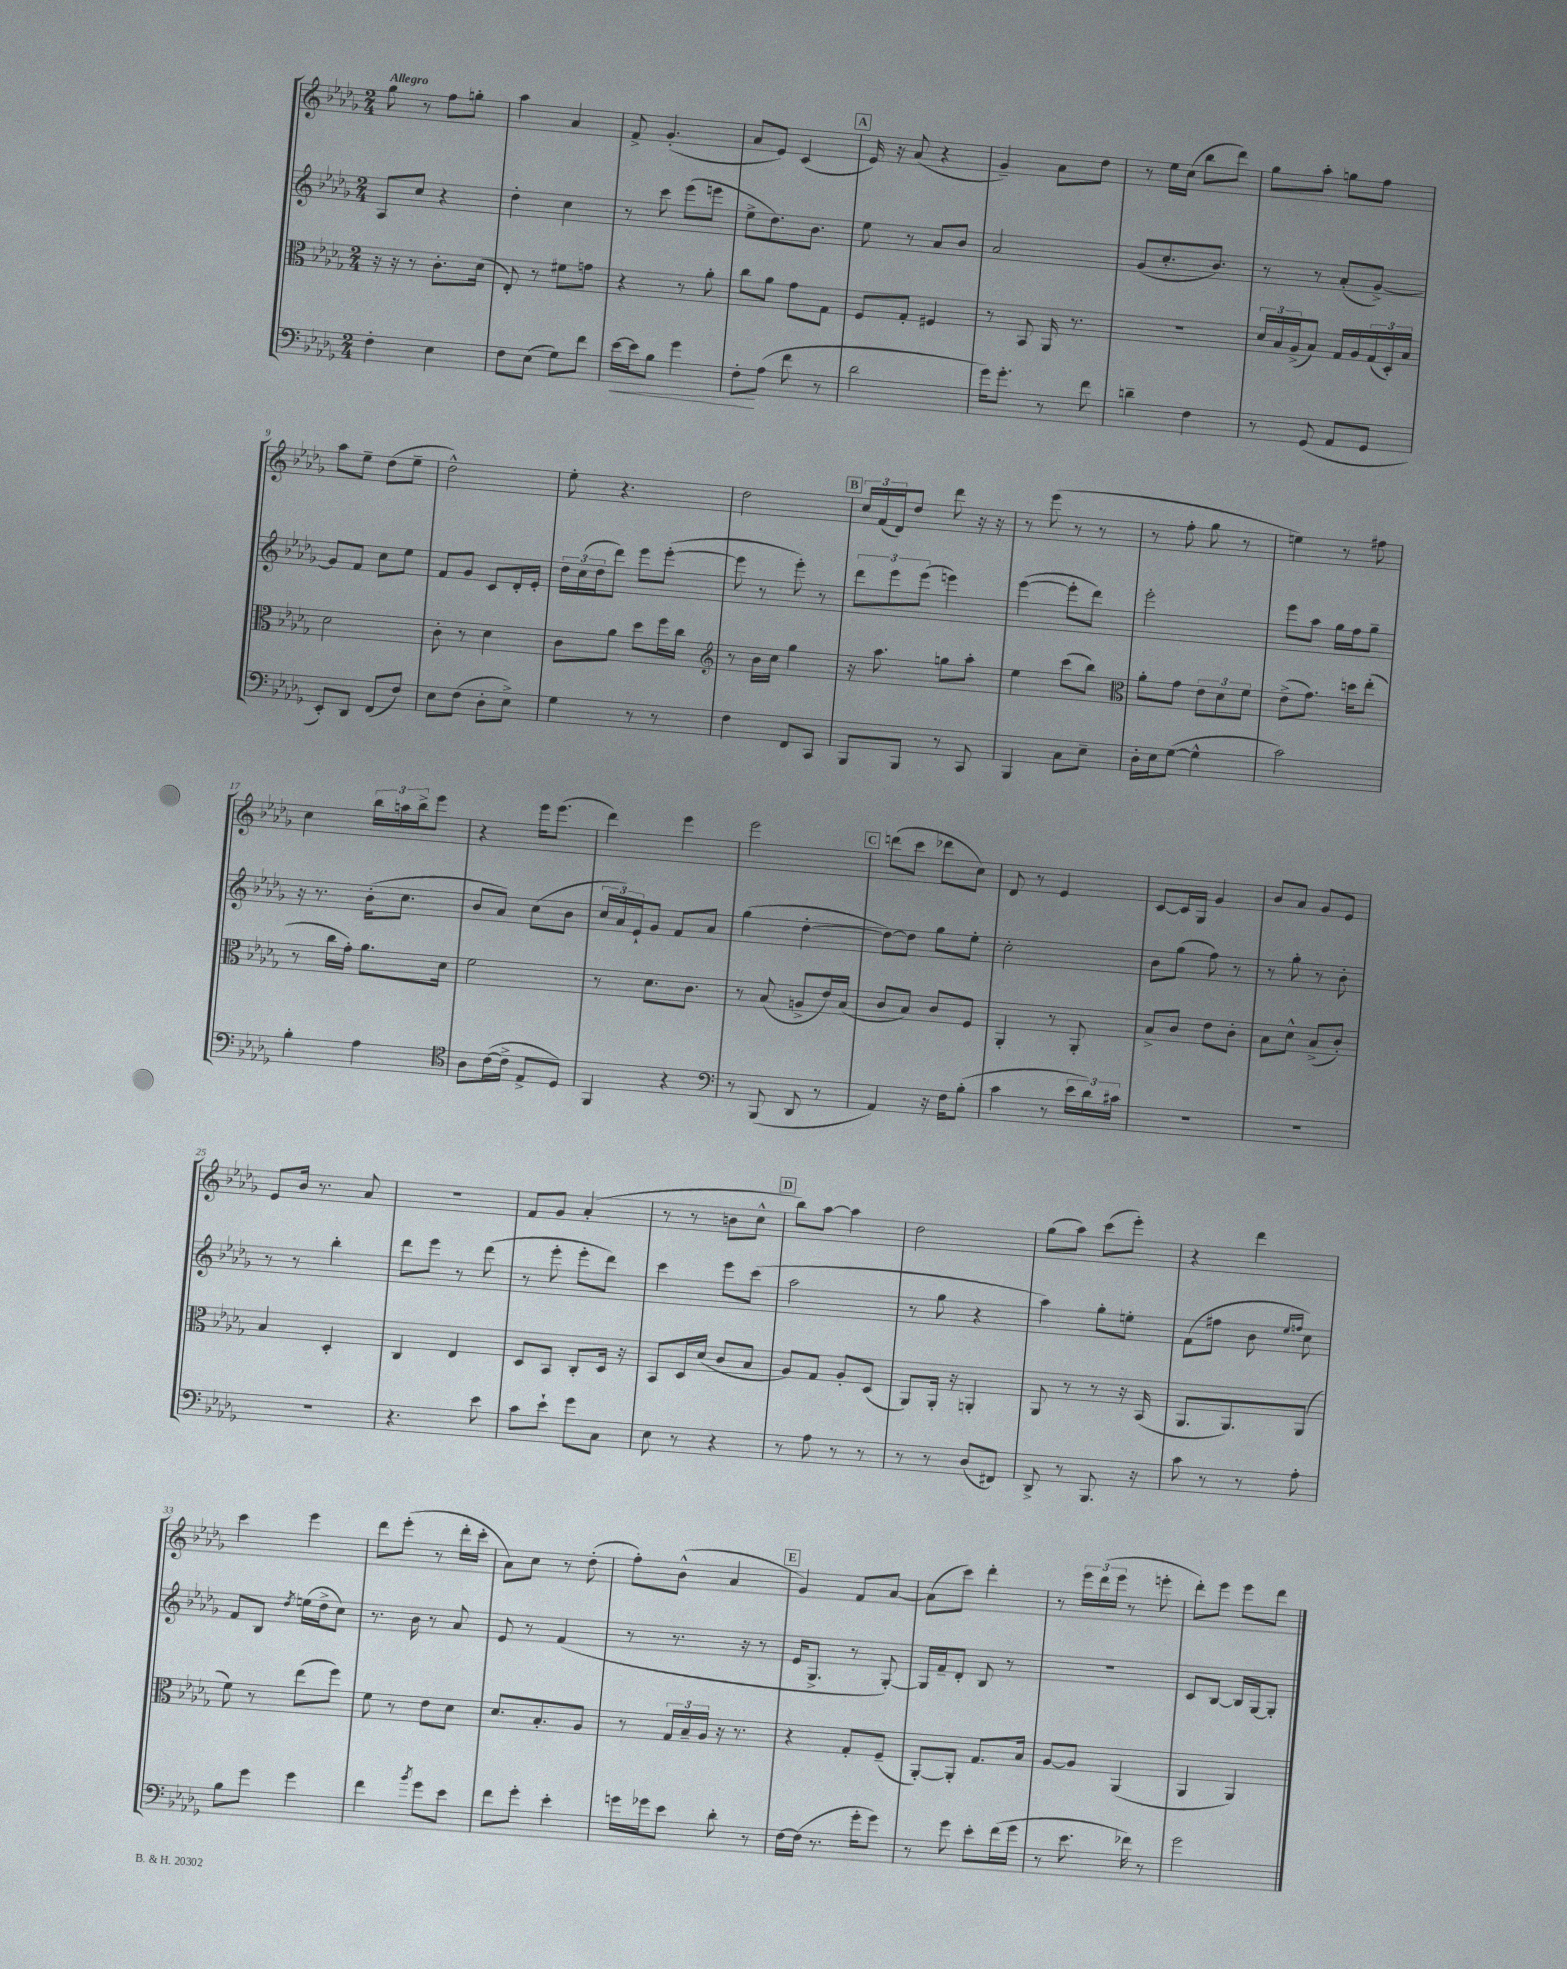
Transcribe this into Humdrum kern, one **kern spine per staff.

**kern	**kern	**kern	**kern
*staff4	*staff3	*staff2	*staff1
*clefF4	*clefC3	*clefG2	*clefG2
*k[b-e-a-d-g-]	*k[b-e-a-d-g-]	*k[b-e-a-d-g-]	*k[b-e-a-d-g-]
*M2/4	*M2/4	*M2/4	*M2/4
4F'	16r	8A-	8gg-
.	16r	.	.
.	8r	8cc	8r
4E-	8.c'	4r	8ff
.	.	.	8gg'
.	(16d-	.	.
=	=	=	=
8F	8E-')	4dd-'	4aa-
(8E-	8r	.	.
8G-)	8f#	4cc	4a-
8f	8g	.	.
=	=	=	=
[16e-	4r	8r	8f^
16e-]	.	.	.
8B-	.	8ccc	(4.g-'
4g-	8r	(8eee-	.
.	8a-'	8eee	.
=	=	=	=
8F'	8cc	8ee-^	8a-
(8A-	8a-	8.dd-)	8e-)
8f	8g-	.	(4c
.	.	8.b-	.
8r	8G-	.	.
=	=	=	=
2d-	8F	8ee-	16e-)
.	.	.	16r
.	8G-'	8r	(8a-
.	4F#	8a-	4r
.	.	8b-	.
=	=	=	=
16g-)	8r	2a-	4g-~)
8.g-'	.	.	.
.	8BB-	.	.
8r	16AA-	.	8a-
.	8.r	.	.
8f	.	.	8dd-
=	=	=	=
4d~	2r	(8g-	8r
.	.	8.cc'	16ee-
.	.	.	(16cc
4F	.	.	8bb-
.	.	8.b-)	.
.	.	.	8ddd-)
=	=	=	=
8r	24d-	8r	8gg-
.	24B-	.	.
.	(24A-^	.	.
(8GG-	8B-)	8r	8aa-'
8AA-	16G-	(8a-'	8gg
.	16A-	.	.
8GG-	(24G-	[8g-^)	8ff
.	24D-')	.	.
.	24B-	.	.
=	=	=	=
8EE-')	2d-	8g-]	8aa-
8DD-	.	8f	8ee-~
(8FF	.	8cc	(8dd-
8F)	.	8ee-	8ee-~
=	=	=	=
8E-	8c'	8f	2dd-^^)
(8F	8r	8g-	.
8D-'	4d-	8c	.
8E-^)	.	16d-'	.
.	.	16e-'	.
=	=	=	=
4G-	8c	24dd-	8ee-'
.	.	(24cc	.
.	.	24dd-	.
.	8a-	8ddd-)	4.r
8r	8dd-	8eee-	.
8r	16ff	([8eee-'	.
.	16cc	.	.
=	=	=	=
*	*clefG2	*	*
4F	8r	8eee-]	2dd-
.	16b-	8r	.
.	16cc	.	.
8FF	4gg-	8eee-')	.
8CC	.	8r	.
=	=	=	=
8BBB-	16r	12ddd-	24cc
.	.	.	(24f
.	8.aa-	.	.
.	.	12eee-	24d-)
8BBB-	.	.	8dd-
.	.	(12eee-	.
8r	8gg	4eee)	8ddd-
8CC	8aa-'	.	16r
.	.	.	16r
=	=	=	=
4BBB-	4ee-	([4eee-	8r
.	.	.	(8eee-
8C	(8ccc	8eee-']	8r
8E-~	8bb-)	8ddd-)	8r
=	=	=	=
*	*clefC3	*	*
16D-'	8a-'	2eee-'	8r
16E-	.	.	.
([8G-	8g-	.	8ff'
4G-^^]	12e-	.	8gg-
.	12d-	.	.
.	.	.	8r
.	12f	.	.
=	=	=	=
2c)	(8e-^	8eee-	4ee)
.	8.g-)	8aa-	.
.	.	16gg-	8r
.	16dd	16ff	.
.	(8ee-'	8gg-~	8ff#
=	=	=	=
4B-'	8r	16r	4cc
.	.	8.r	.
.	16cc	.	.
.	16g-')	.	.
4A-	8.a-	(16b-'	24bb-
.	.	.	24aa
.	.	8.cc	.
.	.	.	24bb-^
.	.	.	8eee-
.	16d-	.	.
=	=	=	=
*clefC4	*	*	*
8A-	2f	8b-	4r
([16c	.	8a-)	.
16c^]	.	.	.
8E-^	.	(8cc	16eee-
.	.	.	(8.eee-
8D-)	.	8b-	.
=	=	=	=
4FF	8r	24cc	4ddd-)
.	.	24a-)	.
.	.	24e-`	.
.	8.d-	8g-	.
4r	.	8f	4eee-
.	8.c	.	.
.	.	8a-	.
=	=	=	=
*clefF4	*	*	*
8r	8r	(4gg-	2eee-
(8BBB-	(8B-	.	.
8DD-	8A^	[4dd-'	.
8r	16e-)	.	.
.	(16B-	.	.
=	=	=	=
4AA-)	8c	8dd-_)	(8ddd
.	8B-)	8dd-]	8ccc
16r	8c	8gg-	8ddd-
16F	.	.	.
(8B-'	8F	8ee-'	8cc)
=	=	=	=
4c	4AA-'	2cc'	8d-
.	.	.	8r
8r	8r	.	4e-
24e-	8AA-'	.	.
24d-)	.	.	.
24c#	.	.	.
=	=	=	=
2r	8B-^	8b-	[8c
.	8c	(8gg-	16c]
.	.	.	16G-
.	8e-	8ff)	4g-
.	8c'	8r	.
=	=	=	=
2r	8B-	8r	8b-
.	8d-^^	8gg-'	8a-
.	(8B-^	8r	8g-
.	8c')	8b-'	8e-
=	=	=	=
2r	4B-	8r	8e-
.	.	8r	16b-
.	.	.	8.r
.	4D-'	4bb-'	.
.	.	.	8a-
=	=	=	=
4.r	4C	8ddd-	2r
.	.	8eee-	.
.	4E-	8r	.
8e-	.	(8ddd-	.
=	=	=	=
8c	8D-	8r	8f
8e-`	8BB-	8eee-'	8g-
8g-	8C'	8eee-'	(4a-'
8C	16D-	8ddd-)	.
.	16r	.	.
=	=	=	=
8E-	8BB-	4ccc	8r
8r	16D-	.	8r
.	(16d-	.	.
4r	8c	8eee-	8b
.	8B-	(8ccc	8cc^^
=	=	=	=
8r	8A-)	2aa-	8bb-)
8A-	8G-	.	[8aa-
8r	8A-'	.	4aa-]
8r	(8D-	.	.
=	=	=	=
8r	8AA-)	8r	2dd-
8r	16AA-'	8gg-	.
.	16r	.	.
(8D-	4AA'	4r	.
8FF#)	.	.	.
=	=	=	=
8DD-^	8AA-	4aa-)	(8gg-
8r	8r	.	8aa-)
8.BBB-	8r	8gg-'	(8ccc
.	16r	8ee'	8eee-')
16r	(16BB-	.	.
=	=	=	=
8c	8.AA-	(8f	4r
8r	.	8ff#	.
.	8.AA-)	.	.
8r	.	8b-	4ddd-
.	.	16qqee-	.
.	.	16qqff	.
8A-'	(8AA-	8cc)	.
=	=	=	=
8B-	8f)	8f	4ccc
8g-	8r	8B-	.
.	.	8qdd-	.
4g-	(8ee-	(16ee	4eee-
.	.	16dd-^	.
.	8ff)	8cc)	.
=	=	=	=
4f	8f	8.r	8ddd-
.	8r	.	(8eee-'
.	.	16b-	.
8qb-	.	.	.
8g-	8e-	8r	8r
8e-	8d-	8a-	16ddd-'
.	.	.	16ccc'
=	=	=	=
8f	8.d-	8e-	8a-)
8g-'	.	8r	8cc
.	8.B-'	.	.
4e-'	.	(4f	8r
.	8A-	.	(8dd-'
=	=	=	=
16g	8r	8r	8ff')
16g-	.	.	.
8e-	24G-	8.r	(8b-^^
.	24B-~	.	.
.	24A-	.	.
8d-'	16r	.	4a-
.	8.r	16r	.
8r	.	8r	.
=	=	=	=
[16F	4r	16e-	4g-)
(16F]	.	8.G-^	.
8.r	.	.	.
.	8G-'	8r	8f
16g-'	.	.	.
8g-)	(8F~	[8G-')	[8a-
=	=	=	=
8r	[8AA-')	16G-]	(8a-]
.	.	16f~	.
8g-	8AA-']	8d-'	8ccc)
8e-'	8.G-	8B-	4ddd-'
(16f	.	8r	.
16g-	16B-	.	.
=	=	=	=
8r	[8A-	2r	8r
8.e-	8A-]	.	24eee-
.	.	.	(24ddd-
.	.	.	24eee-
.	(4AA-	.	8r
16f-)	.	.	.
8r	.	.	8eee'
=	=	=	=
2g-	4AA-	8c	8ddd-')
.	.	[8B-	8eee-
.	4AA-)	16B-]	8eee-
.	.	[16G-	.
.	.	8G-']	8ddd-
==	==	==	==
*-	*-	*-	*-
